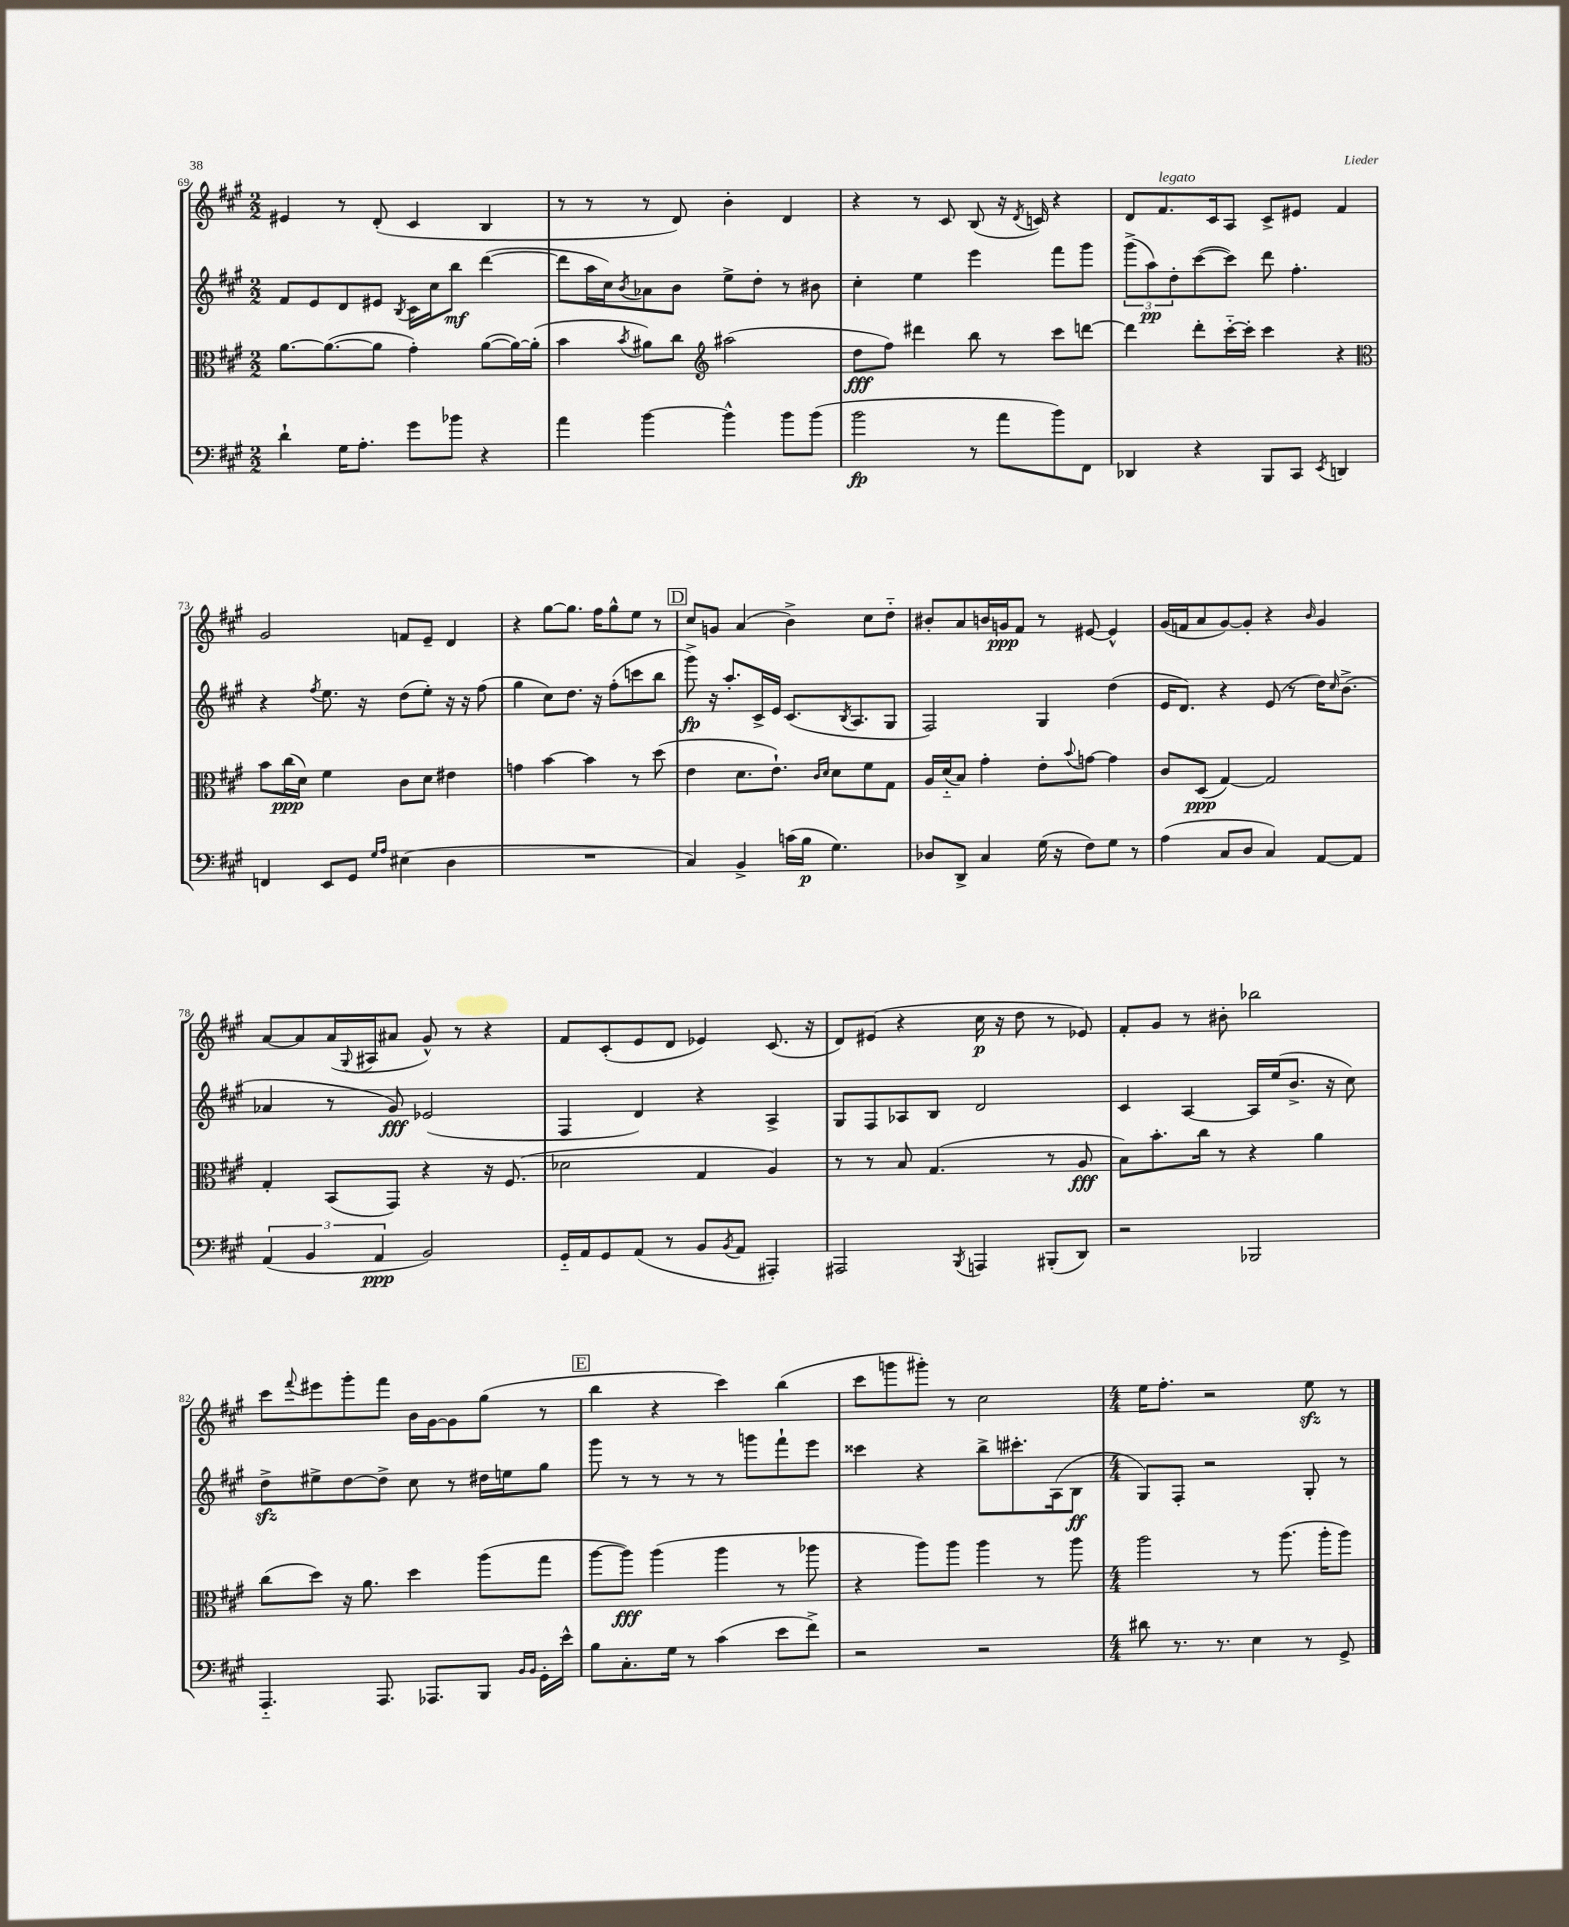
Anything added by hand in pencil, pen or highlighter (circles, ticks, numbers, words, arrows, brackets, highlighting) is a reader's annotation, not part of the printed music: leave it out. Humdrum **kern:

**kern	**dynam	**kern	**dynam	**kern	**dynam	**kern	**dynam
*part4	*part4	*part3	*part3	*part2	*part2	*part1	*part1
*staff4	*staff4	*staff3	*staff3	*staff2	*staff2	*staff1	*staff1
*clefF4	*	*clefC3	*	*clefG2	*	*clefG2	*
*k[f#c#g#]	*	*k[f#c#g#]	*	*k[f#c#g#]	*	*k[f#c#g#]	*
*M2/2	*	*M2/2	*	*M2/2	*	*M2/2	*
=69	=69	=69	=69	=69	=69	=69	=69
4d`\	.	[8.a\L	.	8f#/L	.	4e#X/	.
.	.	.	.	8e/	.	.	.
.	.	(8.a\_	.	.	.	.	.
16G#\KL	.	.	.	8d/	.	8r	.
8.A'\J	.	.	.	.	.	.	.
.	.	8a\J]	.	8e#X/J	.	(8d'/	.
.	.	.	.	8qB/	.	.	.
8g#\L	.	4g#'\)	.	16c#\LL	.	4c#/	.
.	.	.	.	16cc#\J	.	.	.
8b-X\J	.	.	.	8bb\J	mf	.	.
4r	.	([8a\L	.	([4ddd\	.	4B/	.
.	.	16a\L_)	.	.	.	.	.
.	.	(16a'\JJ]	.	.	.	.	.
=70	=70	=70	=70	=70	=70	=70	=70
4a\	.	4b\	.	8ddd\L]	.	8r	.
.	.	.	.	16aa\L	.	8r	.
.	.	.	.	16cc#\J)	.	.	.
.	.	8qb/	.	8qb/	.	.	.
[4b\	.	8a#X\L)	.	8a-X\	.	8r	.
.	.	8cc#\J	.	8b\J	.	8d/)	.
*	*	*clefG2	*	*	*	*	*
4b^^\]	.	(2aa#X\	.	8ee^\L	.	4b'\	.
.	.	.	.	8dd'\J	.	.	.
8b\L	.	.	.	8r	.	4d/	.
(8b\J	.	.	.	8b#X\	.	.	.
=71	=71	=71	=71	=71	=71	=71	=71
2b\	fp	8dd\L	fff	4cc#'\	.	4r	.
.	.	8ff#\J)	.	.	.	.	.
.	.	4ddd#X\	.	4ee\	.	8r	.
.	.	.	.	.	.	8c#/	.
8r	.	8bb\	.	4eee\	.	(8B/	.
8a\L	.	8r	.	.	.	16r	.
.	.	.	.	.	.	8qd/	.
.	.	.	.	.	.	16cn/)	.
8b\)	.	8ccc#\L	.	8fff#\L	.	4r	.
8FF#\J	.	[8dddn\J	.	8ggg#\J	.	.	.
=72	=72	=72	=72	=72	=72	=72	=72
4DD-X/	.	4ddd\]	.	(12ggg#^\L	.	8d/L	.
.	.	.	.	12aa\)	pp	.	.
!	!	!	!	!	!	!LO:TX:a:i:t=legato	!
.	.	.	.	.	.	8.f#/	.
.	.	.	.	12dd'\	.	.	.
4r	.	8ddd'\L	.	([8ccc#\	.	.	.
.	.	.	.	.	.	16c#/k	.
.	.	[16ccc#\L	.	8ccc#\J])	.	8A/J	.
.	.	16ccc#'\JJ]	.	.	.	.	.
8BBB/L	.	4ccc#\	.	8ddd\	.	8c#^/L	.
8CC#/J	.	.	.	4.ff#'\	.	8e#X/J	.
8qEE/	.	.	.	.	.	.	.
4DDn/	.	4r	.	.	.	4f#/	.
!!LO:LB:g=z
=73	=73	=73	=73	=73	=73	=73	=73
*	*	*clefC3	*	*	*	*	*
4FFn/	.	8b\L	.	4r	.	2g#/	.
.	.	(16cc#\L	ppp	.	.	.	.
.	.	16d\JJ)	.	.	.	.	.
.	.	.	.	8qff#/	.	.	.
8EE/L	.	4f#\	.	8.ee\	.	.	.
8GG#/J	.	.	.	.	.	.	.
.	.	.	.	16r	.	.	.
16qqG#/LL	.	.	.	.	.	.	.
16qqA/JJ	.	.	.	.	.	.	.
(4E#X\	.	8c#\L	.	(8dd\L	.	8fn/L	.
.	.	8d\J	.	8ee'\J)	.	8e~/J	.
4D\	.	4e#X\	.	16r	.	4d/	.
.	.	.	.	16r	.	.	.
.	.	.	.	(8ff#\	.	.	.
=74	=74	=74	=74	=74	=74	=74	=74
1r	.	4gn\	.	4gg#\	.	4r	.
.	.	[4b\	.	8cc#\L)	.	[8gg#\L	.
.	.	.	.	8.dd\J	.	8.gg#\J]	.
.	.	4b\]	.	.	.	.	.
.	.	.	.	16r	.	16ff#\KL	.
.	.	.	.	(8ff#'\L	.	8gg#^^\	.
.	.	8r	.	8cccn\	.	8ee\J	.
.	.	(8dd\	.	8bb\J	.	8r	.
!!LO:REH:place=s1:t=D
=75	=75	=75	=75	=75	=75	=75	=75
4C#/)	.	4e\	.	8ggg#^\)	fp	8cc#/L	.
.	.	.	.	16r	.	8gn/J	.
.	.	.	.	8.aa'/L	.	.	.
4BB^/	.	8.d\L	.	.	.	(4a/	.
.	.	.	.	16c#^/L	.	.	.
.	.	8.e`\J)	.	16e/JJ	.	.	.
(16cn\LL	.	.	.	(8.c#/L	.	4b^\)	.
16B\JJ	p	.	.	.	.	.	.
.	.	16qqc#/LL	.	.	.	.	.
.	.	16qqd/JJ	.	.	.	.	.
4.G#\)	.	8d\L	.	.	.	.	.
.	.	.	.	8qB/	.	.	.
.	.	.	.	8.A/	.	.	.
.	.	8f#\	.	.	.	8cc#\L	.
.	.	8G#\J	.	8G#/J	.	8dd\J	.
=76	=76	=76	=76	=76	=76	=76	=76
8D-X/L	.	16A/LL	.	2F#/)	.	8b#X'/L	.
.	.	(16d/J	.	.	.	.	.
8DD^/J	.	8B/J)	.	.	.	8a/	.
4C#/	.	4g#'\	.	.	.	16bn/L	.
.	.	.	.	.	.	16gn/J	ppp
.	.	.	.	.	.	8f#/J	.
(16G#\	.	8e'\L	.	4G#/	.	8r	.
16r	.	.	.	.	.	.	.
.	.	8qqb/	.	.	.	.	.
8F#\L)	.	[8gn\J	.	.	.	[8e#X/	.
8G#\J	.	4g\]	.	(4dd\	.	4e#^^/]	.
8r	.	.	.	.	.	.	.
=77	=77	=77	=77	=77	=77	=77	=77
(4A\	.	8c#/L	.	16e/KL	.	(16g#/LL	.
.	.	.	.	8.d/J)	.	16fn/J	.
.	.	(8D/J	ppp	.	.	8a/	.
8C#/L	.	[4G#/)	.	4r	.	[8g#/)	.
8D/J	.	.	.	.	.	8g#'/J]	.
4C#/)	.	2G#/]	.	(8e/	.	4r	.
.	.	.	.	8r	.	.	.
.	.	.	.	.	.	16qqb/	.
[8AA/L	.	.	.	16dd\KL)	.	4g#/	.
.	.	.	.	16qqcc#/	.	.	.
.	.	.	.	(8.b^\J	.	.	.
8AA/J]	.	.	.	.	.	.	.
!!LO:LB:g=z
=78	=78	=78	=78	=78	=78	=78	=78
(6AA/	.	4G#'/	.	4a-X/	.	[8a/L	.
.	.	.	.	.	.	8a/]	.
6BB/	.	.	.	.	.	.	.
.	.	(8BB/L	.	8r	.	(16a/L	.
.	.	.	.	.	.	8qqG#/	.
.	.	.	.	.	.	16A#X/J	.
6AA/	ppp	.	.	.	.	.	.
.	.	8GG#/J)	.	8g#/)	fff	8a#X/J	.
2BB/)	.	4r	.	(2e-X/	.	8g#^^/)	.
.	.	.	.	.	.	8r	.
.	.	16r	.	.	.	4r	.
.	.	(8.F#/	.	.	.	.	.
=79	=79	=79	=79	=79	=79	=79	=79
16GG#/LL	.	2d-X\	.	4F#/	.	8f#/L	.
16AA/J	.	.	.	.	.	.	.
8GG#/	.	.	.	.	.	(8c#'/	.
(8AA/J	.	.	.	4d/)	.	8e/	.
8r	.	.	.	.	.	8d/J	.
8BB/L	.	4G#/	.	4r	.	4e-X/)	.
8qBB/	.	.	.	.	.	.	.
8AA/J	.	.	.	.	.	.	.
4AAA#X'/)	.	4A/)	.	4A^/	.	(8.c#/	.
.	.	.	.	.	.	16r	.
=80	=80	=80	=80	=80	=80	=80	=80
2AAA#X/	.	8r	.	8G#/L	.	8d/L)	.
.	.	8r	.	8F#/	.	(8e#X/J	.
.	.	8B/	.	8A-X/	.	4r	.
.	.	(4.G#/	.	8B/J	.	.	.
8qBBB/	.	.	.	.	.	.	.
4AAAn/	.	.	.	2d/	.	16cc#\	p
.	.	.	.	.	.	16r	.
.	.	.	.	.	.	8dd\	.
(8BBB#X'/L	.	8r	.	.	.	8r	.
8DD/J)	.	8A/	fff	.	.	8e-X/)	.
=81	=81	=81	=81	=81	=81	=81	=81
2r	.	8B\L)	.	4c#/	.	8f#'/L	.
.	.	8.b'\	.	.	.	8g#/J	.
.	.	.	.	[4A/	.	8r	.
.	.	16cc#\Jk	.	.	.	.	.
.	.	8r	.	.	.	8b#X'\	.
2BBB-X/	.	4r	.	16A/LL]	.	2bb-X\	.
.	.	.	.	(16ee/J	.	.	.
.	.	.	.	8.b^/J	.	.	.
.	.	4a\	.	.	.	.	.
.	.	.	.	16r	.	.	.
.	.	.	.	8cc#\)	.	.	.
!!LO:LB:g=z
=82	=82	=82	=82	=82	=82	=82	=82
4.AAA/	.	(8cc#\L	.	8ddzz^\L	.	8ccc#\L	.
.	.	.	.	.	.	8qqfff#/	.
.	.	8dd\J)	.	8ee#X^\	.	8eee#X\	.
.	.	16r	.	[8dd\	.	8ggg#'\	.
.	.	8.a\	.	.	.	.	.
8.AAA/	.	.	.	8dd^\J]	.	8fff#\J	.
.	.	4dd\	.	8cc#\	.	16b\LL	.
8.AAA-X/L	.	.	.	.	.	[16g#\J	.
.	.	.	.	8r	.	8g#\]	.
8BBB/J	.	(8aa\L	.	16dd#X\LL	.	(8gg#\J	.
.	.	.	.	16een\J	.	.	.
16qqBB/LL	.	.	.	.	.	.	.
16qqBB/JJ	.	.	.	.	.	.	.
16GG#'\LL	.	8gg#\J	.	8gg#\J	.	8r	.
16e^^\JJ	.	.	.	.	.	.	.
!!LO:REH:place=s1:t=E
=83	=83	=83	=83	=83	=83	=83	=83
8B\L	.	[8aa\L	.	8ggg#\	.	4bb\	.
8.C#'\	.	8aa\J])	fff	8r	.	.	.
.	.	(4aa\	.	8r	.	4r	.
16G#\Jk	.	.	.	.	.	.	.
8r	.	.	.	8r	.	.	.
(4c#\	.	4aa\	.	8r	.	4ccc#\)	.
.	.	.	.	8gggn\L	.	.	.
8e\L	.	8r	.	8fff#`\	.	(4bb\	.
8f#^\J)	.	8aa-X\	.	8eee\J	.	.	.
=84	=84	=84	=84	=84	=84	=84	=84
2r	.	4r	.	4ccc##X\	.	8ccc#\L	.
.	.	.	.	.	.	8gggn\	.
.	.	8aa\L)	.	4r	.	8ggg#X'\J)	.
.	.	8aa\J	.	.	.	8r	.
2r	.	4aa\	.	8bb^\L	.	2cc#\	.
.	.	.	.	8.ccc#X'\	.	.	.
.	.	8r	.	.	.	.	.
.	.	.	.	(16A\k	.	.	.
.	.	8aa\	.	8B\J	ff	.	.
=85	=85	=85	=85	=85	=85	=85	=85
*M4/4	*	*M4/4	*	*M4/4	*	*M4/4	*
8d#X\	.	2aa\	.	8G#/L)	.	16ee\KL	.
.	.	.	.	.	.	8.ff#'\J	.
8.r	.	.	.	8F#'/J	.	.	.
.	.	.	.	2r	.	2r	.
8.r	.	.	.	.	.	.	.
4E\	.	8r	.	.	.	.	.
.	.	(8.aa\	.	.	.	.	.
8r	.	.	.	8G#'/	.	8eezz\	.
.	.	16aa'\KL	.	.	.	.	.
8GG#^/	.	8aa\J)	.	8r	.	8r	.
==	==	==	==	==	==	==	==
*-	*-	*-	*-	*-	*-	*-	*-
